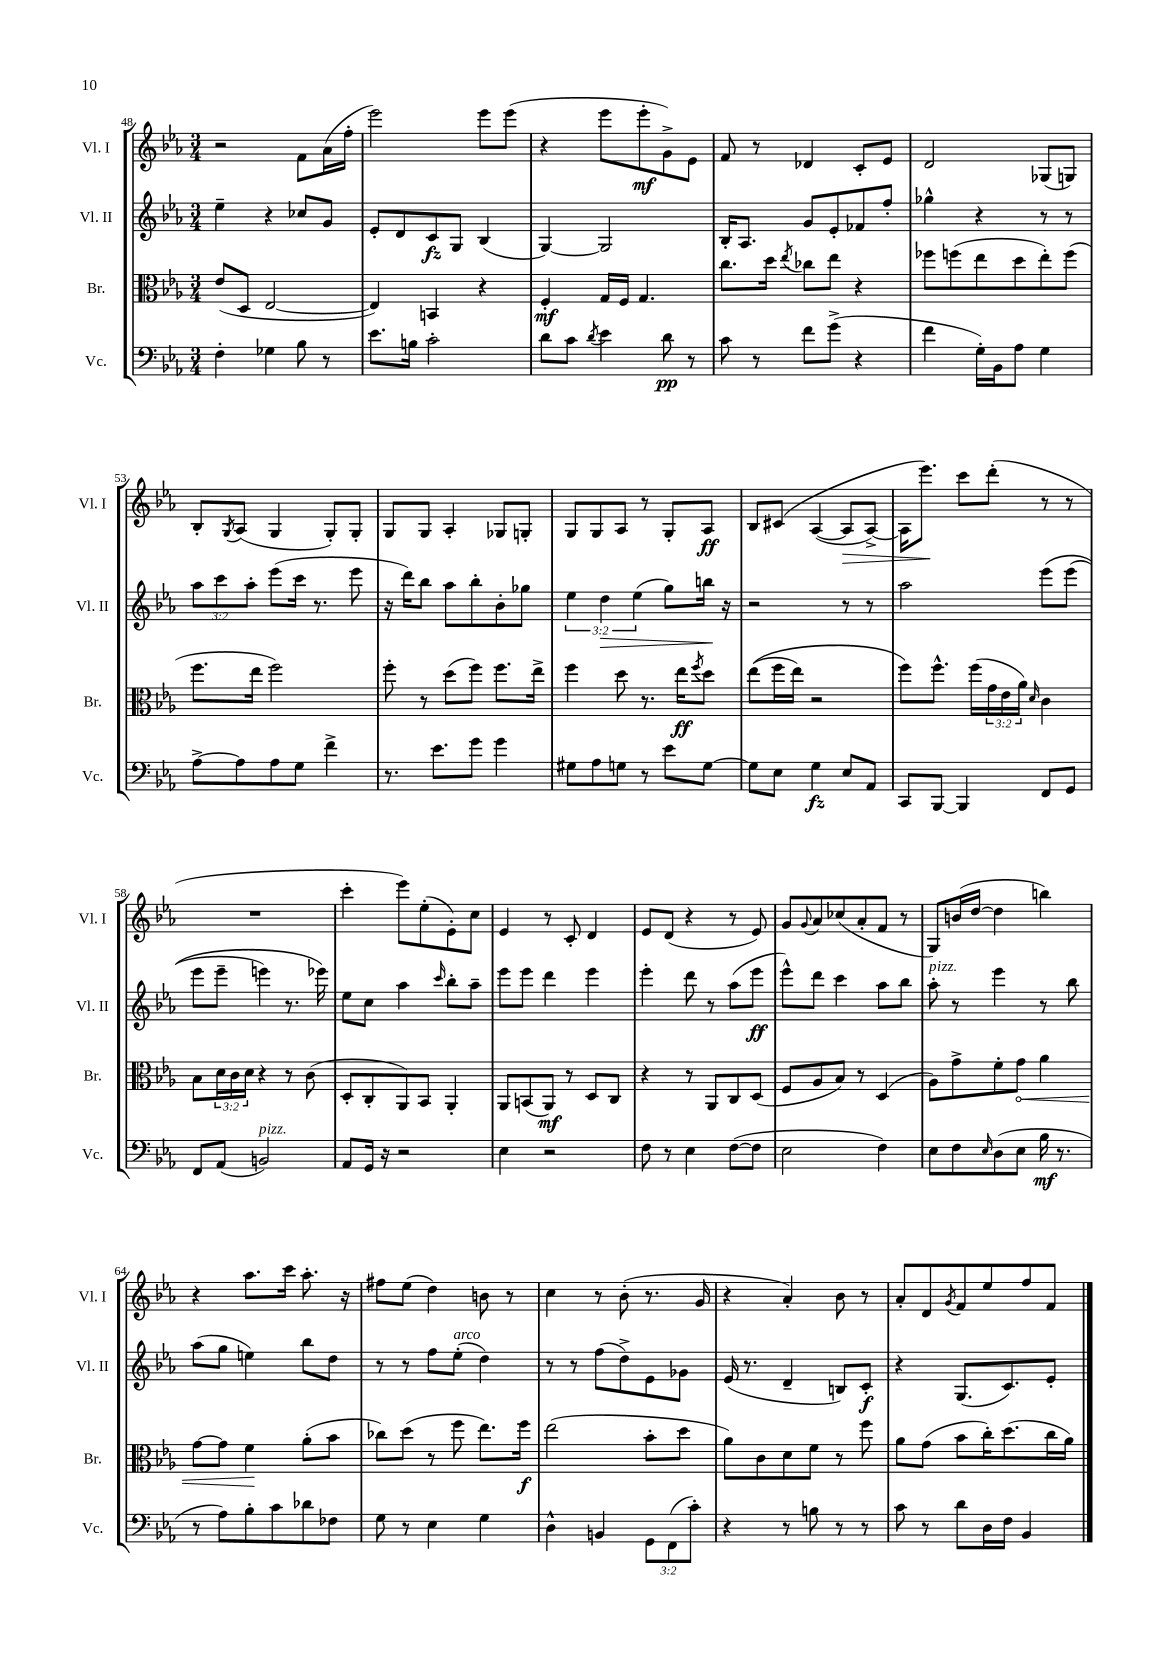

**kern	**dynam	**kern	**dynam	**kern	**dynam	**kern	**dynam
*part4	*part4	*part3	*part3	*part2	*part2	*part1	*part1
*staff4	*staff4	*staff3	*staff3	*staff2	*staff2	*staff1	*staff1
*I"Vc.	*	*I"Br.	*	*I"Vl. II	*	*I"Vl. I	*
*I'Vc.	*	*I'Br.	*	*I'Vl. II	*	*I'Vl. I	*
*clefF4	*	*clefC3	*	*clefG2	*	*clefG2	*
*k[b-e-a-]	*	*k[b-e-a-]	*	*k[b-e-a-]	*	*k[b-e-a-]	*
*M3/4	*	*M3/4	*	*M3/4	*	*M3/4	*
=48	=48	=48	=48	=48	=48	=48	=48
4F'\	.	(8e-/L	.	4ee-~\	.	2r	.
.	.	8D/J	.	.	.	.	.
4G-X\	.	[2E-/	.	4r	.	.	.
8B-\	.	.	.	8cc-X/L	.	8f\L	.
8r	.	.	.	8g/J	.	(16a-\L	.
.	.	.	.	.	.	16ff'\JJ	.
=49	=49	=49	=49	=49	=49	=49	=49
8.e-\L	.	4E-/])	.	8e-'/L	.	2eee-\)	.
.	.	.	.	8d/	.	.	.
16Bn\Jk	.	.	.	.	.	.	.
2c'\	.	4BBn/	.	8c/	fz	.	.
.	.	.	.	8G/J	.	.	.
.	.	4r	.	(4B-/	.	8eee-\L	.
.	.	.	.	.	.	(8eee-\J	.
=50	=50	=50	=50	=50	=50	=50	=50
8d\L	.	4F'/	mf	[4G/)	.	4r	.
8c\J	.	.	.	.	.	.	.
8qd/	.	.	.	.	.	.	.
4e-\	.	16G/LL	.	2G/]	.	8eee-\L	.
.	.	16F/JJ	.	.	.	.	.
.	.	4.G/	.	.	.	8eee-'\	mf
8d\	pp	.	.	.	.	8g^\)	.
8r	.	.	.	.	.	8e-\J	.
=51	=51	=51	=51	=51	=51	=51	=51
8c\	.	8.cc\L	.	16B-'/KL	.	8f/	.
.	.	.	.	8.A-/J	.	.	.
8r	.	.	.	.	.	8r	.
.	.	16dd\Jk	.	.	.	.	.
.	.	8qee-/	.	.	.	.	.
8f\L	.	8cc-X\L	.	8g/L	.	4d-X/	.
(8g^\J	.	8ee-\J	.	8e-'/	.	.	.
4r	.	4r	.	8f-X/	.	8c'/L	.
.	.	.	.	8ff'/J	.	8e-/J	.
=52	=52	=52	=52	=52	=52	=52	=52
4f\	.	8ff-X\L	.	4gg-X^^\	.	2d/	.
.	.	(8ffn\	.	.	.	.	.
16G'\LL)	.	8ee-\	.	4r	.	.	.
16BB-\J	.	.	.	.	.	.	.
8A-\J	.	8dd\	.	.	.	.	.
4G\	.	8ee-'\)	.	8r	.	(8G-X/L	.
.	.	(8ff\J	.	8r	.	8Gn/J)	.
!!LO:LB:g=z
=53	=53	=53	=53	=53	=53	=53	=53
[8A-^\L	.	8.ff\L	.	12aa-\L	.	8B-'/L	.
.	.	.	.	12ccc\	.	.	.
.	.	.	.	.	.	8qG/	.
8A-\]	.	.	.	.	.	(8A-/J	.
.	.	.	.	12aa-'\J	.	.	.
.	.	16ee-\Jk	.	.	.	.	.
8A-\	.	2ff\)	.	(8eee-\L	.	4G/	.
8G\J	.	.	.	16ccc\Jk	.	.	.
.	.	.	.	8.r	.	.	.
4f^\	.	.	.	.	.	8G'/L)	.
.	.	.	.	8eee-\	.	8G'/J	.
=54	=54	=54	=54	=54	=54	=54	=54
8.r	.	8ff'\	.	16r	.	8G/L	.
.	.	.	.	16ddd\KL)	.	.	.
.	.	8r	.	8bb-\J	.	8G/J	.
8.e-\L	.	.	.	.	.	.	.
.	.	(8dd\L	.	8aa-\L	.	4A-'/	.
8g\J	.	8ff\J)	.	8bb-'\	.	.	.
4g\	.	8.ff\L	.	8b-'\	.	8G-X/L	.
.	.	.	.	8gg-X\J	.	8Gn'/J	.
.	.	16ee-^\Jk	.	.	.	.	.
=55	=55	=55	=55	=55	=55	=55	=55
8G#X\L	.	4ff\	.	6ee-\	.	8G/L	.
8A-\	.	.	.	.	.	8G/	.
!	!	!	!	!	!LO:HP:b	!	!
.	.	.	.	6dd\	>	.	.
8Gn\J	.	8dd\	.	.	.	8A-/J	.
.	.	.	.	(6ee-\	.	.	.
8r	.	8.r	.	.	.	8r	.
8e-\L	.	.	.	8gg\L)	.	8G'/L	.
.	.	16ee-\KL	ff	.	.	.	.
.	.	8qff/	.	.	.	.	.
[8G\J	.	8dd\J	.	16bbn\Jk	.	8A-/J	ff
.	.	.	.	16r	]	.	.
=56	=56	=56	=56	=56	=56	=56	=56
8G\L]	.	((8ee-\L	.	2r	.	8B-/L	.
8E-\J	.	16ff\L	.	.	.	(8c#X/J	.
.	.	16ee-\JJ)	.	.	.	.	.
4G\	fz	2r	.	.	.	([4A-/	.
!	!	!	!	!	!	!	!LO:HP:b
8E-/L	.	.	.	8r	.	8A-/L]	>
8AA-/J	.	.	.	8r	.	[8A-^/J)	.
=57	=57	=57	=57	=57	=57	=57	=57
8CC/L	.	8ff\L)	.	2aa-\	.	16A-\KL]	.
.	.	.	.	.	.	8.eee-\J)	.
[8BBB-/J	.	8.ff^^\J	.	.	.	.	.
4BBB-/]	.	.	.	.	.	8ccc\L	]
.	.	(16ff\LL	.	.	.	.	.
.	.	24g\	.	.	.	(8ddd'\J	.
.	.	24e-\	.	.	.	.	.
.	.	24a-\JJ)	.	.	.	.	.
.	.	16qqd/	.	.	.	.	.
8FF/L	.	4c\	.	(8eee-\L	.	8r	.
8GG/J	.	.	.	(8eee-\J	.	8r	.
!!LO:LB:g=z
=58	=58	=58	=58	=58	=58	=58	=58
8FF/L	.	8B-\L	.	8eee-\L	.	2.r	.
(8AA-/J	.	24d\L	.	8eee-~\J	.	.	.
.	.	24c\	.	.	.	.	.
.	.	24d\JJ	.	.	.	.	.
!LO:TX:a:i:t=pizz.	!	!	!	!	!	!	!
2BBn/)	.	4r	.	4eeen\)	.	.	.
.	.	8r	.	8.r	.	.	.
.	.	(8c\	.	.	.	.	.
.	.	.	.	16eee-X\)	.	.	.
=59	=59	=59	=59	=59	=59	=59	=59
8AA-/L	.	8D'/L	.	8ee-\L	.	4ccc'\	.
16GG/Jk	.	8C'/	.	8cc\J	.	.	.
16r	.	.	.	.	.	.	.
2r	.	8AA-/)	.	4aa-\	.	8eee-\L)	.
.	.	8BB-/J	.	.	.	(8ee-'\	.
.	.	.	.	16qqccc/	.	.	.
.	.	4AA-'/	.	8bb-'\L	.	8e-'\)	.
.	.	.	.	8aa-~\J	.	8cc\J	.
=60	=60	=60	=60	=60	=60	=60	=60
4E-\	.	8AA-/L	.	8eee-\L	.	4e-/	.
.	.	(8BBn/	.	8eee-\J	.	.	.
2r	.	8AA-/J)	mf	4ddd\	.	8r	.
.	.	8r	.	.	.	8c'/	.
.	.	8D/L	.	4eee-\	.	4d/	.
.	.	8C/J	.	.	.	.	.
=61	=61	=61	=61	=61	=61	=61	=61
8F\	.	4r	.	4eee-'\	.	8e-/L	.
8r	.	.	.	.	.	(8d/J	.
4E-\	.	8r	.	8ddd\	.	4r	.
.	.	8AA-/L	.	8r	.	.	.
([8F\L	.	8C/	.	(8aa-\L	.	8r	.
8F\J]	.	(8D/J	.	8eee-\J	ff	8e-/)	.
=62	=62	=62	=62	=62	=62	=62	=62
2E-\	.	8F/L	.	8eee-^^\L)	.	8g/L	.
.	.	.	.	.	.	8qqg/	.
.	.	8A-/	.	8ddd\J	.	8a-/	.
.	.	8B-/J)	.	4ccc\	.	(8cc-X/	.
.	.	8r	.	.	.	8a-'/	.
4F\)	.	(4D/	.	8aa-\L	.	8f/J	.
.	.	.	.	8bb-\J	.	8r	.
=63	=63	=63	=63	=63	=63	=63	=63
!	!	!	!	!LO:TX:a:i:t=pizz.	!	!	!
8E-\L	.	8A-\L)	.	8aa-'\	.	8G/L)	.
8F\	.	8g^\	.	8r	.	(16bn/L	.
.	.	.	.	.	.	[16dd/JJ	.
16qqE-/	.	.	.	.	.	.	.
(8D\	.	8f'\	.	4eee-\	.	4dd\]	.
!	!	!	!LO:HP:b	!	!	!	!
8E-\J	.	8g\J	<	.	.	.	.
16B-\	mf	4a-\	.	8r	.	4bbn\)	.
8.r	.	.	.	.	.	.	.
.	.	.	.	8bb-\	.	.	.
!!LO:LB:g=z
=64	=64	=64	=64	=64	=64	=64	=64
8r	.	[8g\L	.	(8aa-\L	.	4r	.
8A-\L)	.	8g\J]	.	8gg\J	.	.	.
8B-'\	.	4f\	.	4een\)	.	8.aa-\L	.
8c\	.	.	.	.	.	.	.
.	.	.	.	.	.	16ccc\Jk	.
8d-X\	.	(8a-'\L	[	8bb-\L	.	8.aa-'\	.
8F-X\J	.	8b-\J	.	8dd\J	.	.	.
.	.	.	.	.	.	16r	.
=65	=65	=65	=65	=65	=65	=65	=65
8G\	.	8cc-X\L)	.	8r	.	8ff#X\L	.
8r	.	(8dd\J	.	8r	.	(8ee-\J	.
4E-\	.	8r	.	8ff\L	.	4dd\)	.
!	!	!	!	!LO:TX:a:i:t=arco	!	!	!
.	.	8ff\	.	(8ee-'\J	.	.	.
4G\	.	8.ee-\L)	.	4dd\)	.	8bn\	.
.	.	.	.	.	.	8r	.
.	.	16ff\Jk	f	.	.	.	.
=66	=66	=66	=66	=66	=66	=66	=66
4D^^\	.	(2ee-\	.	8r	.	4cc\	.
.	.	.	.	8r	.	.	.
4BBn/	.	.	.	(8ff\L	.	8r	.
.	.	.	.	8dd^\)	.	(8b-'\	.
12GG\L	.	8b-'\L	.	8e-\	.	8.r	.
(12FF\	.	.	.	.	.	.	.
.	.	8dd\J	.	8g-X\J	.	.	.
12c'\J)	.	.	.	.	.	.	.
.	.	.	.	.	.	16g/	.
=67	=67	=67	=67	=67	=67	=67	=67
4r	.	8a-\L)	.	(16e-/	.	4r	.
.	.	.	.	8.r	.	.	.
.	.	8c\	.	.	.	.	.
8r	.	8d\	.	4d~/	.	4a-'/)	.
8Bn\	.	8f\J	.	.	.	.	.
8r	.	8r	.	8Bn/L)	.	8b-\	.
8r	.	8ff\	.	8c'/J	f	8r	.
=68	=68	=68	=68	=68	=68	=68	=68
8c\	.	8a-\L	.	4r	.	8a-'/L	.
8r	.	(8g\J	.	.	.	8d/	.
.	.	.	.	.	.	8qg/	.
8d\L	.	8b-\L	.	(8.G/L	.	8f/	.
16D\L	.	16cc'\K)	.	.	.	8ee-/	.
16F\JJ	.	(8.dd\	.	8.c/)	.	.	.
4BB-/	.	.	.	.	.	8ff/	.
.	.	16cc\L	.	8e-'/J	.	8f/J	.
.	.	16a-\JJ)	.	.	.	.	.
==	==	==	==	==	==	==	==
*-	*-	*-	*-	*-	*-	*-	*-
